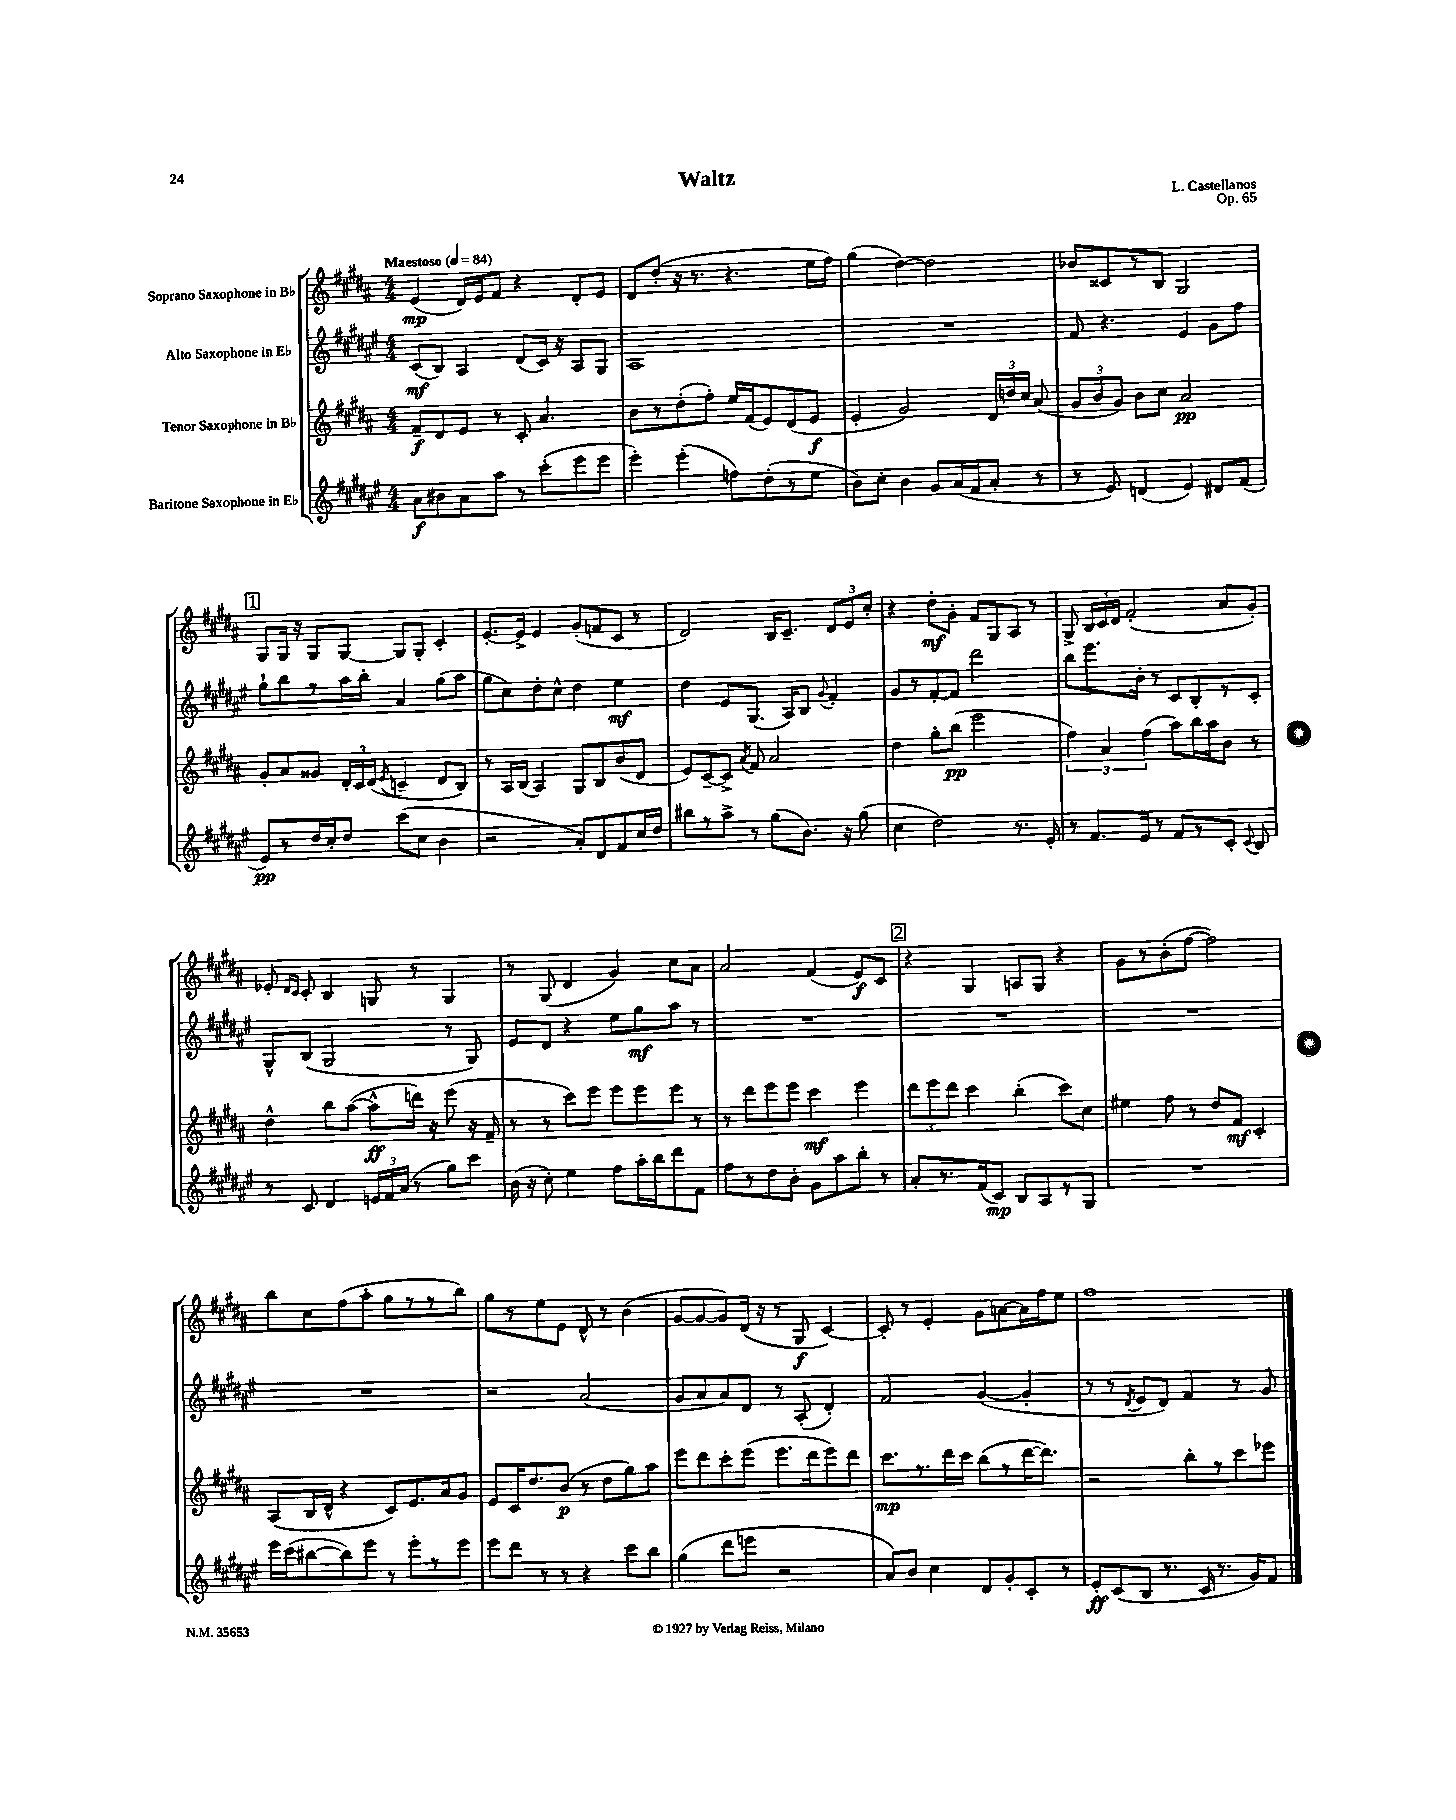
\header { title = "Waltz" composer = "L. Castellanos" opus = "Op. 65" }
<<
\new StaffGroup <<
\new Staff = "s0" \with { instrumentName = "Soprano Saxophone in Bb" } {
    \clef treble \key b \major \numericTimeSignature \time 4/4 \tempo "Maestoso" 4 = 84
    \autoBeamOff e'4\mp( dis'16[) e'16 fis'8] r4 dis'8[-. e'8] |
    dis'8[ dis''8]-.( r16 r8. r4. e''16[ fis''16]) |
    gis''4( dis''4~) dis''2 |
    bes'8[ cisis'8 r8 b8] gis2 |
    \mark \markup { \box "1" } gis8[ gis16] r16 gis8[ gis8]~ gis8[ gis8]-. cis'4-. |
    e'8.[~-. e'16]-> e'4 gis'8[-.( f'8 cis'8] r8 |
    dis'2) b16[ cis'8.]-- \tuplet 3/2 { dis'8[ e'8 cis''8]-. } |
    r4 dis''8[-.\mf gis'8]-. fis'8[ gis8 ais8] r8 |
    gis8-> \tuplet 3/2 { b16[ cis'16 dis'16] } fis'2-.( ais'8[ gis'8]-.) |
    ees'8-. \grace { dis'16[ cis'16] } cis'8-. b4 g8 r8 g4 |
    r8 gis8( dis'4 gis'4) cis''8[ ais'8] |
    ais'2 fis'4( e'8[\f) cis'8] |
    \mark \markup { \box "2" } r4 gis4 a8[ gis8] r4 |
    gis'8[ r8 b'8-.( fis''8]~ fis''2) |
    b''8[ cis''8 fis''8( ais''8]-. gis''8[ r8 r8 b''8]) |
    gis''8[ r8 e''8 e'8] dis'8-^ r8 b'4( |
    gis'8[~ gis'8~ gis'8) dis'16]( r16 r8 gis8\f cis'4~) |
    cis'8-. r8 e'4-. gis'8[ a'8~ a'16 fis''16 e''8] |
    fis''1 \bar "|." |
}
\new Staff = "s1" \with { instrumentName = "Alto Saxophone in Eb" } {
    \clef treble \key fis \major \numericTimeSignature \time 4/4
    \autoBeamOff cis'8[\mf( b8]) ais4 dis'8[( cis'16]) r16 ais8[ gis8] |
    ais1 |
    R1 |
    fis'8 r4. eis'4 gis'8[ fis''8] |
    \mark \markup { \box "1" } gis''8[-! b''8 r8 ais''16 b''16]-. ais'4 gis''8[( ais''8] |
    gis''8[ cis''8) dis''8-. cis''8]-^ dis''4 eis''4\mf |
    dis''4 eis'8[ gis8.]( ais16[) b8] \appoggiatura { gis'8 } fis'4-. |
    gis'8[ r8 fis'8~-. fis'8] dis'''2 |
    b''8[ eis'''8. b'16]-. r8 cis'8[ b8-. r8 cis'8]-. |
    gis8[-^ b8]( gis2 r8 gis8) |
    eis'8[ dis'8] r4 eis''8[ gis''8\mf ais''8] r8 |
    R1 |
    \mark \markup { \box "2" } R1 |
    R1 |
    R1 |
    r2 ais'2( |
    gis'8[ ais'8 ais'8) dis'8] r8 ais8-.( dis'4-.) |
    fis'2 gis'4~( gis'4-. |
    r8 r8 \acciaccatura { dis'8 } eis'8[ dis'8]) fis'4 r8 gis'8 \bar "|." |
}
\new Staff = "s2" \with { instrumentName = "Tenor Saxophone in Bb" } {
    \clef treble \key b \major \numericTimeSignature \time 4/4
    \autoBeamOff fis'8[--\f dis'8 e'8] r8 cis'8-. ais'4. |
    b'8[ r8 dis''8-.( fis''8]-.) e''16[ fis'16( e'8) dis'8( e'8]\f |
    e'4-. gis'2) \tuplet 3/2 { dis'16[ d''16 cis''16] } ais'8( |
    \tuplet 3/2 { gis'8[ b'8 gis'8]) } b'8[ cis''8] ais'2\pp |
    \mark \markup { \box "1" } gis'8[-. ais'8 gisis'8] \tuplet 3/2 { dis'16[-. cis'16 dis'16]( } \acciaccatura { e'8 } c'4-- dis'8[ b8]) |
    r8 ais16[ b16]( ais4) gis8[ b8 b'8( dis'8] |
    e'8[) cis'8~-- cis'8]-> \acciaccatura { ais'8 } fis'8 ais'2 |
    dis''4 gis''8[-. b''8]\pp( e'''2 |
    \tuplet 3/2 { fis''4) ais'4 fis''4( } ais''8[) b''16 ais''16 b'8] r8 |
    dis''4-^ b''8[ ais''8]~( ais''8[-^\ff d'''16]) r16 e'''8( r16 fis'16-- |
    r8 r8 cis'''8[) e'''8] e'''8[ e'''8 e'''8] r8 |
    r8 dis'''8[ e'''8 e'''8] cis'''4\mf e'''4 |
    \mark \markup { \box "2" } \tuplet 3/2 { dis'''8[ e'''8 dis'''8] } cis'''4 b''4-.( cis'''8[) cis''8] |
    eis''4 fis''8 r8 dis''8[ fis'8]\mf cis'4-. |
    ais8[( b16 dis'16]-^ r4 cis'8[) e'8. ais'16 gis'8] |
    e'8[ cis'16 dis''8. b'8]\p( r8 dis''8[ gis''8) ais''8] |
    e'''8[ dis'''8 cis'''8-. e'''8]( e'''8.[ dis'''16 e'''8) dis'''8] |
    cis'''8.[\mp r8. dis'''16 cis'''16] b''8[( r8 dis'''16~ dis'''8.]) |
    r2 b''8[-. r8 cis'''8 ees'''8] \bar "|." |
}
\new Staff = "s3" \with { instrumentName = "Baritone Saxophone in Eb" } {
    \clef treble \key fis \major \numericTimeSignature \time 4/4
    \autoBeamOff ais'8[\f bis'8 ais'8 ais''8] r8 cis'''8[-.( eis'''8 eis'''8] |
    eis'''4-.) eis'''4-.( f''8[) dis''8-.( r8 eis''8] |
    b'8[) cis''8]-. b'4 gis'8[ ais'16( fis'16 ais'8]-. r8 |
    r8 eis'8) d'4( eis'4) dis'8[ fis'8]( |
    \mark \markup { \box "1" } eis'8[\pp) r8 dis''16 cis''16-. dis''8] cis'''8[( cis''8] b'4 |
    r2 ais'8[-.) dis'8 fis'8 cis''16 dis''16] |
    bis''8[ r8 ais''8]-> r8 gis''8[( b'8.]) r16 gis''8( |
    cis''4 dis''2) r8. eis'16-. |
    r8 fis'8.[ eis'16] r8 fis'8[ r8 cis'8]-. \appoggiatura { cis'8 } b8 |
    r8 cis'8 dis'4 \tuplet 3/2 { e'16[ fis'16 ais'16]( } r8 gis''8[) cis'''8] |
    b'16( r16 cis''8-.) eis''4 fis''8[ ais''16-. b''16 dis'''8 fis'8] |
    fis''8[ r8 dis''8 b'8]-. gis'8[ ais''8 b''8]-. r8 |
    \mark \markup { \box "2" } ais'8[-. r8. fis'16( cis'8]\mp) b8[ ais8 r8 gis8] |
    R1 |
    eis'''16[ cis'''16( bis''8~ bis''8) eis'''8] r8 eis'''8[-. r8 eis'''8] |
    eis'''8[ dis'''8] r8 r8 r4 cis'''8[ b''8] |
    gis''4( dis'''8[ e'''8] r2 |
    ais'8[) b'8] cis''4 dis'8[ gis'8-. cis'8]-. r8 |
    eis'8[-.\ff cis'8( b8] r8. cis'16 r8. gis'16[) fis'8] \bar "|." |
}
>>
>>
\layout { \context { \Score \remove "Bar_number_engraver" } }
